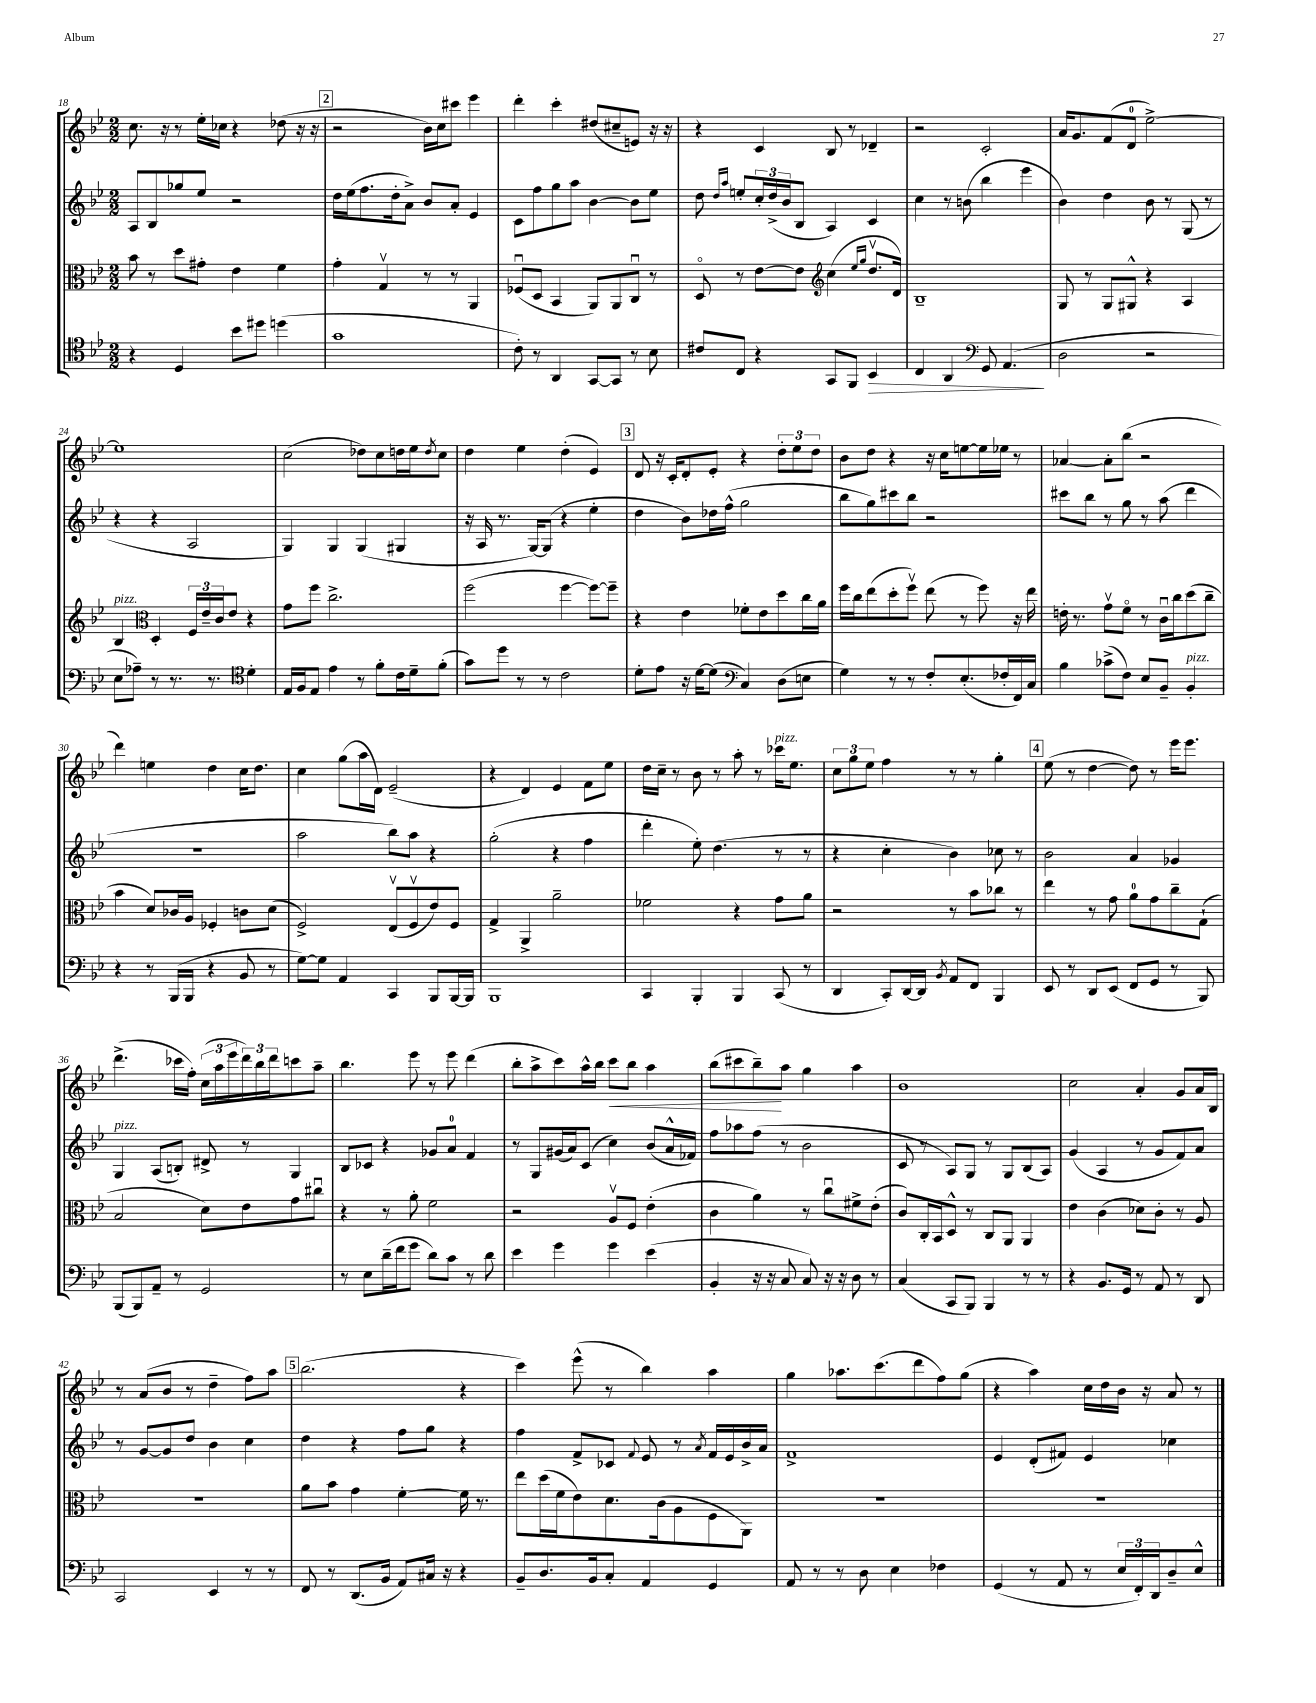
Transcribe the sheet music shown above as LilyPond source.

<<
\new StaffGroup <<
\new Staff = "s0" {
    \clef treble \key bes \major \numericTimeSignature \time 2/2
    c''8. r16 r8 ees''16-. ces''16 r4 des''8( r16 r16 |
    \mark \markup { \box "2" } r2 bes'16) c''16 cis'''8 ees'''4 |
    d'''4-. c'''4-. dis''8( cis''8-- e'8) r16 r16 |
    r4 c'4 bes8 r8 des'4-- |
    r2 c'2-. |
    a'16 g'8. f'8( d'8-0 ees''2~->) |
    ees''1 |
    c''2( des''8) c''8 d''16 ees''16 \acciaccatura { d''8 } c''8 |
    d''4 ees''4 d''4-.( ees'4) |
    \mark \markup { \box "3" } d'8 r16 c'16-. d'8-. ees'8-. r4 \tuplet 3/2 { d''8-. ees''8 d''8 } |
    bes'8 d''8 r4 r16 c''16 e''8~ e''16 ees''16 r8 |
    aes'4~ aes'8-. bes''8( r2 |
    d'''4) e''4 d''4 c''16 d''8. |
    c''4 g''8( a''16 d'16) ees'2--( |
    r4 d'4) ees'4 f'8 ees''8 |
    d''16 c''16-- r8 bes'8 r8 a''8-. r8 ces'''16^\markup { \italic "pizz." } ees''8. |
    \tuplet 3/2 { c''8 g''8 ees''8 } f''4 r8 r8 g''4-. |
    \mark \markup { \box "4" } ees''8( r8 d''4~ d''8) r8 ees'''16 ees'''8. |
    d'''4.->( ces'''16 f''16-.) \tuplet 3/2 { c''16( a''16 ees'''16 } \tuplet 3/2 { d'''16) bes''16 d'''16 } c'''8 a''8-- |
    bes''4. ees'''8 r8 ees'''8 d'''4( |
    bes''8-. a''8-> c'''8) a''16-^ bes''16 c'''8\< bes''8 a''4 |
    bes''8( cis'''8 bes''8--\!) a''8 g''4 a''4 |
    bes'1 |
    c''2 a'4-. g'8 a'16 bes16 |
    r8 a'8( bes'8 r8 d''4-- f''8) a''8 |
    \mark \markup { \box "5" } bes''2.( r4 |
    c'''4) ees'''8-^( r8 bes''4) a''4 |
    g''4 aes''8. c'''8.( d'''8 f''8) g''8( |
    r4 a''4) c''16 d''16 bes'16 r16 a'8 r8 \bar "|." |
}
\new Staff = "s1" {
    \clef treble \key bes \major \numericTimeSignature \time 2/2
    a8 bes8 ges''8 ees''8 r2 |
    \mark \markup { \box "2" } d''16 ees''16( f''8. d''16-. a'8->) bes'8 a'8-. ees'4 |
    c'8 f''8 g''8 a''8 bes'4~ bes'8 ees''8 |
    d''8 \grace { d''16 a''16 } e''8-. \tuplet 3/2 { c''16-. d''16->( bes'16 } bes8 a4) c'4 |
    c''4 r8 b'8( bes''4 ees'''4 |
    bes'4) d''4 bes'8 r8 g8( r8 |
    r4 r4 a2 |
    g4) g4 g4( gis4 |
    r16 a16 r8. g16~) g8( r4 ees''4-. |
    \mark \markup { \box "3" } d''4 bes'8) des''16 f''16-^( g''2 |
    bes''8 g''8) cis'''8 bes''8 r2 |
    cis'''8 bes''8 r8 g''8 r8 a''8( d'''4 |
    r1 |
    a''2 bes''8) a''8 r4 |
    g''2-.( r4 f''4 |
    d'''4-. ees''8-.) d''4.( r8 r8 |
    r4 c''4-. bes'4) ces''8 r8 |
    \mark \markup { \box "4" } bes'2 a'4 ges'4 |
    g4^\markup { \italic "pizz." } a8( b8-.) dis'8-> r8 g4 |
    bes8 ces'8 r4 ges'8 a'8-0 f'4 |
    r8 g8 gis'16( a'16) c'8( c''4) bes'8( a'16-^ fes'16) |
    f''8 aes''8 f''8( r8 bes'2 |
    c'8 r8 a8) g8 r8 g8 bes8( a8) |
    g'4( a4 r8 g'8 f'8) a'8 |
    r8 g'8~ g'8 d''8 bes'4 c''4 |
    \mark \markup { \box "5" } d''4 r4 f''8 g''8 r4 |
    f''4 f'8-> ces'8 \appoggiatura { f'8 } ees'8 r8 \acciaccatura { a'8 } f'16 ees'16 bes'16-> a'16 |
    f'1-> |
    ees'4 d'8-.( fis'8) ees'4 ces''4 \bar "|." |
}
\new Staff = "s2" {
    \clef alto \key bes \major \numericTimeSignature \time 2/2
    bes'8 r8 d''8 gis'8-. ees'4 f'4 |
    \mark \markup { \box "2" } g'4-. g4\upbow r8 r8 a,4 |
    fes8\downbow( d8 bes,4 a,8) a,8 c8\downbow r8 |
    d8\flageolet r8 ees'8~ ees'8 \clef treble c''4( \grace { ees''16 g''16 } d''8.\upbow d'16) |
    bes1-- |
    g8 r8 g8 gis8-^ r4 a4 |
    bes4^\markup { \italic "pizz." } \clef alto d4-. \tuplet 3/2 { f16 ees'16-- c'16 } ees'8 r4 |
    g'8 f''8 c''2.-> |
    f''2( f''4~ f''8~) f''8-- |
    \mark \markup { \box "3" } r4 ees'4 fes'8-. ees'8 d''8 c''16 a'16 |
    f''16 c''16 ees''8( d''8-. f''8\upbow) ees''8( r8 f''8) r16 ees''16 |
    e'16-. r8. g'8\upbow f'8\flageolet r8 c'16\downbow c''16 d''8( c''8-- |
    bes'4 d'8) ces'16 a16 fes4-. c'8 d'8( |
    f2->) ees8\upbow( f8\upbow ees'8) f8 |
    g4-> a,4-> a'2-- |
    fes'2 r4 g'8 a'8 |
    r2 r8 bes'8 ces''8 r8 |
    \mark \markup { \box "4" } ees''4 r8 g'8 a'8-0 g'8 c''8-- g8-!( |
    bes2 d'8) ees'8 g'8 cis''8\downbow |
    r4 r8 a'8-. f'2 |
    r2 a8\upbow f8 ees'4-.( |
    c'4 a'4) r8 c''8\downbow fis'8-> ees'8-.( |
    c'8) c16-. bes,16 d8-^ r8 c8 a,8 a,4 |
    ees'4 c'4( des'8) c'8-. r8 a8 |
    R1 |
    \mark \markup { \box "5" } a'8 bes'8 g'4 f'4~-. f'16 r8. |
    ees''8 d''16( f'16 ees'8) d'8. c'16( a8 f8 a,8) |
    R1 |
    R1 \bar "|." |
}
\new Staff = "s3" {
    \clef tenor \key bes \major \numericTimeSignature \time 2/2
    r4 d4 bes'8 dis''8 d''4( |
    \mark \markup { \box "2" } g'1 |
    c'8-.) r8 a,4 g,8~ g,8 r8 bes8 |
    cis'8 c8 r4 g,8 f,8 bes,4\> |
    c4 a,4 \clef bass g,8 a,4.\!( |
    d2 r2 |
    ees8 aes8--) r8 r8. r8. \clef tenor d'4-. |
    ees16 f16 ees8 ees'4 r8 f'8-. c'16 d'16-- f'8-.( |
    g'8) d''8 r8 r8 c'2 |
    \mark \markup { \box "3" } d'8-. ees'8 r16 d'16~ d'8( \clef bass c4) d8( e8 |
    g4) r8 r8 f8-. ees8.-.( fes16-. f,16) c16 |
    bes4 ces'8->( f8) ees8 bes,8-- bes,4-.^\markup { \italic "pizz." } |
    r4 r8 bes,,16( bes,,16 r4 bes,8 r8 |
    g8~) g8 a,4 c,4 bes,,8 bes,,16~ bes,,16 |
    bes,,1 |
    c,4 bes,,4-. bes,,4 c,8( r8 |
    d,4 c,8-.) d,16~ d,16 \acciaccatura { bes,8 } a,8 f,8 bes,,4 |
    \mark \markup { \box "4" } ees,8 r8 d,8 ees,8( f,8 g,8 r8 bes,,8) |
    bes,,8( bes,,8) a,8-- r8 g,2 |
    r8 ees8 d'16--( f'16 g'8 d'8) c'8 r8 d'8 |
    ees'4 g'4 g'4 ees'4( |
    bes,4-. r16 r16 c8 c8) r16 r16 d8 r8 |
    c4( c,8 bes,,8) bes,,4 r8 r8 |
    r4 bes,8. g,16 r8 a,8 r8 d,8 |
    c,2 ees,4 r8 r8 |
    \mark \markup { \box "5" } f,8 r8 d,8.( bes,16 a,8) cis16 r16 r4 |
    bes,8-- d8. bes,16 c8-. a,4 g,4 |
    a,8 r8 r8 d8 ees4 fes4 |
    g,4( r8 a,8 r8 \tuplet 3/2 { ees16 f,16-.) d,16 } d8-- ees8-^ \bar "|." |
}
>>
>>
\layout { \context { \Score currentBarNumber = #18 } }
